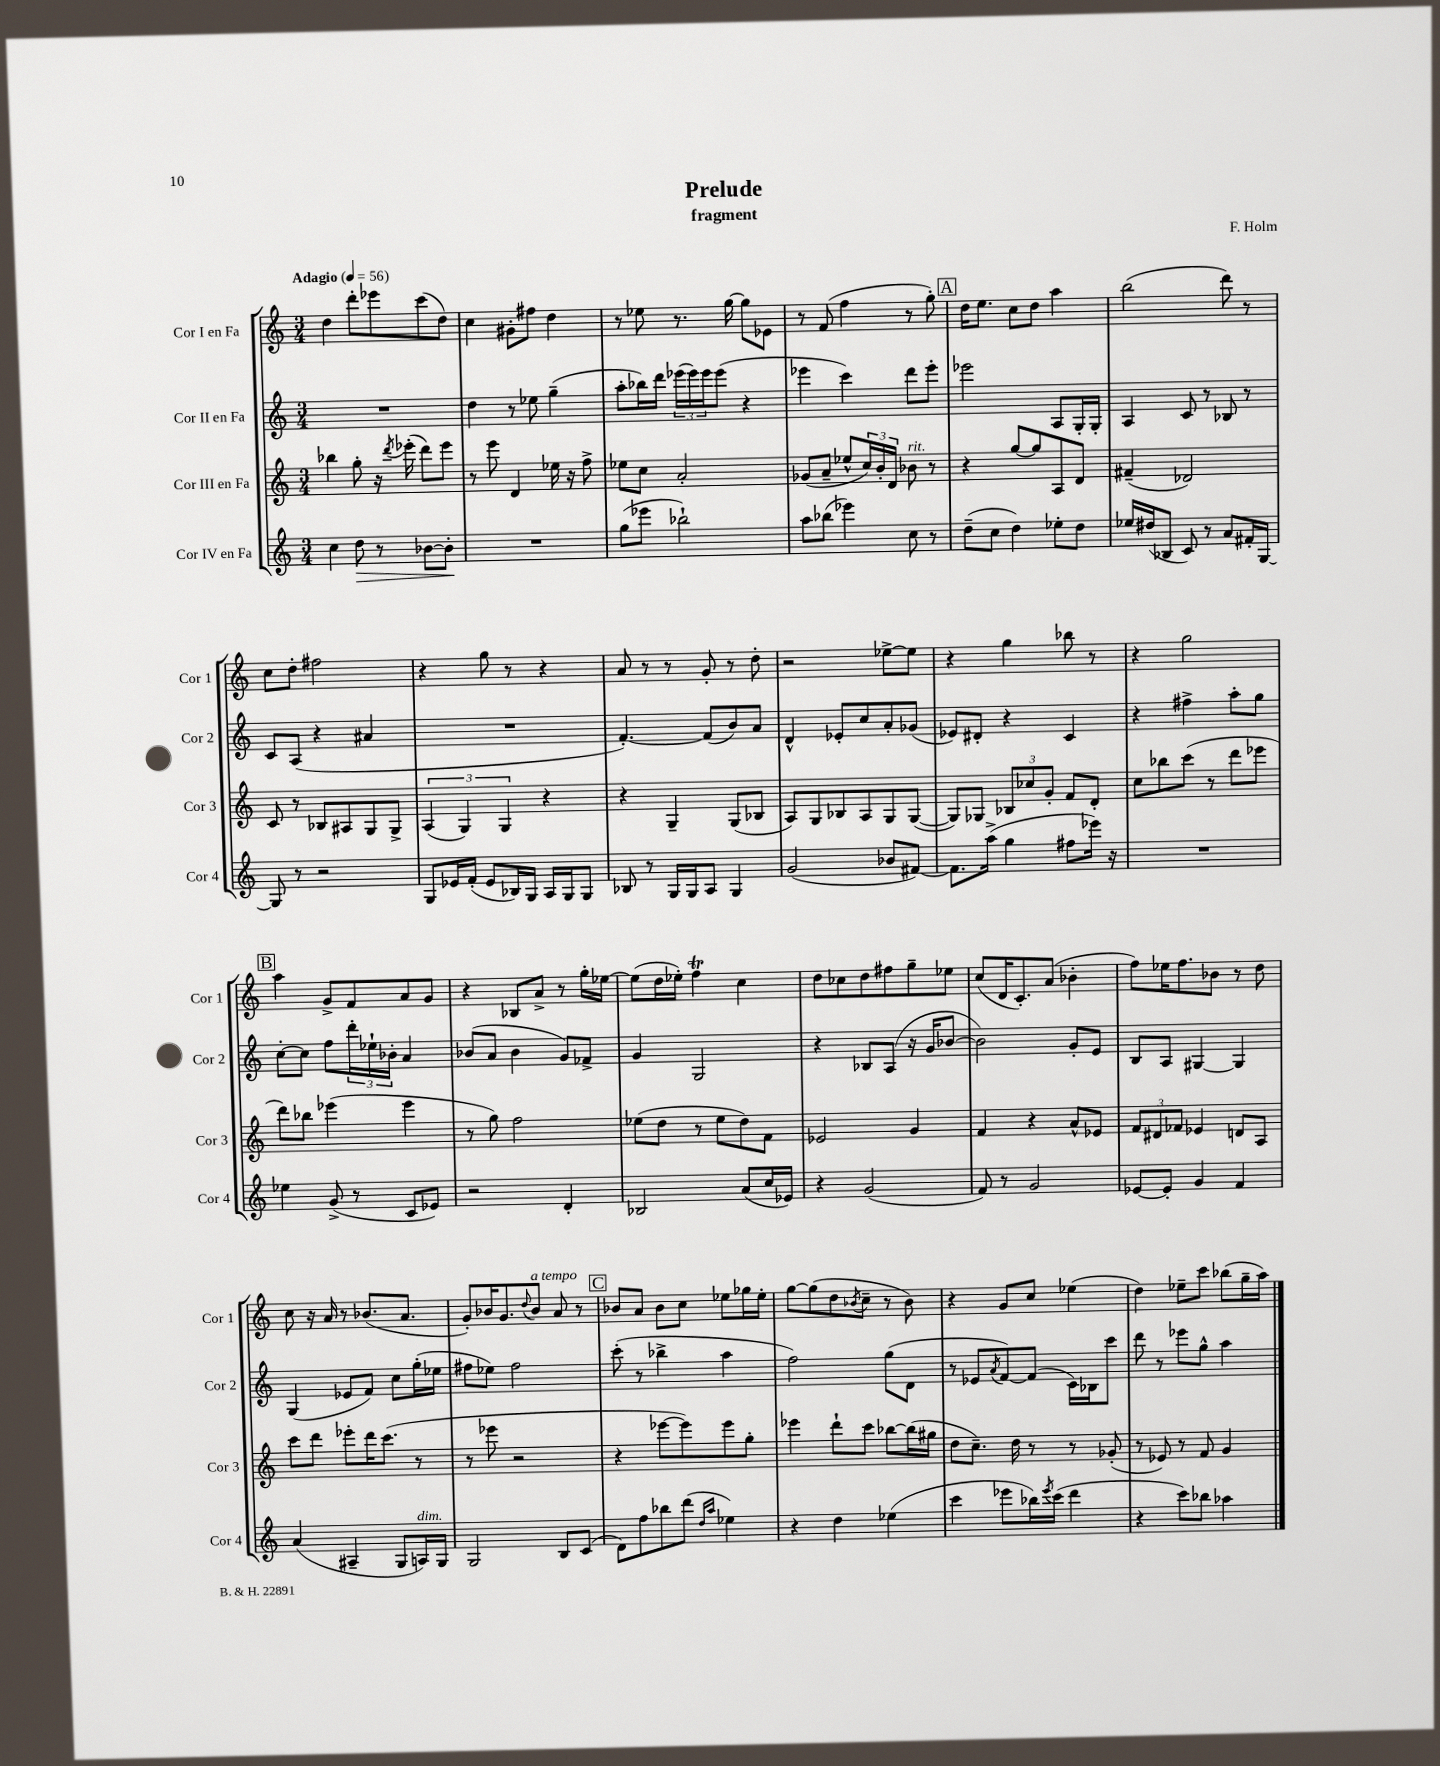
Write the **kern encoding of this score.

**kern	**kern	**kern	**kern
*staff4	*staff3	*staff2	*staff1
*clefG2	*clefG2	*clefG2	*clefG2
*k[]	*k[]	*k[]	*k[]
*M3/4	*M3/4	*M3/4	*M3/4
*MM56	*MM56	*MM56	*MM56
4cc	4bb-	2.r	4dd
8dd	8gg'	.	8ddd'
8r	16r	.	8eee-
.	8qddd	.	.
.	(16eee-'	.	.
[8b-	8ddd)	.	(8ccc
8b-']	8eee-	.	8dd)
=	=	=	=
2.r	8r	4dd	4cc
.	8eee	.	.
.	4d	8r	8g#'
.	.	8ee-	8ff#
.	16ee-	(4gg~	4dd
.	16r	.	.
.	8ff^	.	.
=	=	=	=
(8gg	8ee-	8aa'	8r
8eee-	8cc	16bb-)	8ee-
.	.	16ddd	.
2bb-`)	2a'	(24eee-	8.r
.	.	24eee-)	.
.	.	24eee-	.
.	.	(8eee-	.
.	.	.	[16gg
.	.	4r	8gg]
.	.	.	8e-
=	=	=	=
8aa	(8g-	4eee-	8r
(8bb-	8a~	.	(8f
4eee-)	8ee-^^	4ccc)	4ff
.	24cc)	.	.
.	24b'	.	.
.	24d	.	.
8cc	8b-	8ddd	8r
8r	8r	8eee-'	8gg')
=	=	=	=
(8dd~	4r	2eee-	16dd
.	.	.	8.ee
8cc	.	.	.
4dd)	[8gg	.	8cc
.	8gg]	.	8dd
8ee-'	8A	8A	4aa
8dd	8d	16G'	.
.	.	16G'	.
=	=	=	=
16ee-	(4f#~	4A	(2bb
(16dd#	.	.	.
8B-	.	.	.
8c)	2d-)	8c	.
8r	.	8r	.
8a	.	8B-	8ddd)
16f#'	.	8r	8r
[16G	.	.	.
=	=	=	=
8G]	8c	8c	8cc
8r	8r	(8A	8dd'
2r	8B-	4r	2ff#
.	8A#	.	.
.	8G	4a#	.
.	8G^	.	.
=	=	=	=
8G	(6A	2.r	4r
16e-	.	.	.
.	6G)	.	.
(16f'	.	.	.
8e-	.	.	8gg
.	6G	.	.
16B-)	.	.	8r
16G	.	.	.
16A	4r	.	4r
16G	.	.	.
8G	.	.	.
=	=	=	=
8B-	4r	[4.f')	8a
8r	.	.	8r
16G	4G~	.	8r
16G	.	.	.
8A	.	(8f]	8g'
4G	(8G	8b)	8r
.	8B-	8a	8dd'
=	=	=	=
(2g	8A)	4d^^	2r
.	8G	.	.
.	8B-	8e-'	.
.	8A	8cc	.
8b-	8G	8a'	[8ee-^
[8f#)	([8G	(8g-	8ee-]
=	=	=	=
8.f#]	8G])	8e-)	4r
.	8G-	8d#'	.
(16aa^	.	.	.
4gg	12B-	4r	4gg
.	12cc-	.	.
.	12g'	.	.
8ff#	8f	4c	8bb-
16eee-)	8d'	.	8r
16r	.	.	.
=	=	=	=
2.r	8cc	4r	4r
.	8bb-	.	.
.	(8ccc	4ff#^	2gg
.	8r	.	.
.	8ddd	8aa'	.
.	8eee-	8gg	.
=	=	=	=
4ee-	8ddd)	[8cc'	4aa
.	8bb-	8cc]	.
(8g^	(4eee-	8ff	8g^
8r	.	24ddd'	8f
.	.	24ee-`	.
.	.	24b-'	.
8c	4eee-	4a	8a
8e-)	.	.	8g
=	=	=	=
2r	8r	(8b-	4r
.	8gg)	8a	.
.	2ff	4b-	8B-
.	.	.	8a^
4d'	.	8g)	8r
.	.	8f-^	16gg'
.	.	.	[16ee-
=	=	=	=
2B-	(8ee-	4g	(8ee-]
.	8dd	.	16dd
.	.	.	16ee-')
.	8r	2G	4ff
.	8ee-	.	.
(8a	8dd)	.	4cc
16cc	8f	.	.
16e-)	.	.	.
=	=	=	=
4r	2e-	4r	8dd
.	.	.	8cc-
(2g	.	8B-	8dd
.	.	(8A	8ff#
.	4g	16r	8gg~
.	.	16g	.
.	.	[8b-	8ee-
=	=	=	=
8f)	4f	2b-])	(8cc
8r	.	.	16d
.	.	.	8.c')
2g	4r	.	.
.	.	.	(8a
.	8a^^	8g'	4b-'
.	8e-	8e	.
=	=	=	=
[8e-	12f	8B	8ff)
.	12d#	.	.
8e-']	.	8A	16ee-
.	12f-	.	.
.	.	.	8.ff
4g	4e-	[4G#	.
.	.	.	8b-
4f	8d	4G#]	8r
.	8A	.	8dd
=	=	=	=
(4a	8ccc	(4G	8cc
.	8ddd	.	16r
.	.	.	16a
4A#~	8eee-'	8e-	8r
.	16ddd	8f)	(8.b-
.	(8.ccc	.	.
8G	.	8cc	.
.	.	.	8.a
16A)	8r	(16gg'	.
16G	.	16ee-	.
=	=	=	=
2G	8r	8ff#	8g')
.	8eee-	8ee-)	16b-
.	.	.	8.g
.	2r	2ff#	.
.	.	.	8qqdd
.	.	.	8b-
8B	.	.	8a
(8c	.	.	8r
=	=	=	=
8d)	4r	(8ccc'	8b-
8ff	.	8r	8a
8bb-	[8eee-	4bb-^	8b-
(8ddd	8eee-])	.	8cc
16qqdd	.	.	.
16qqaa	.	.	.
4ee-)	8eee-	4aa	8ee-
.	8gg'	.	16gg-
.	.	.	16ee-'
=	=	=	=
4r	4eee-	2ff)	[8gg
.	.	.	(8gg]
4dd	8ddd`	.	8dd
.	.	.	8qb-
.	8ccc	.	8cc~
(4ee-	[8bb-	(8gg	8r
.	(16bb-]	8d	8b-)
.	16gg#	.	.
=	=	=	=
4ccc	8dd	8r	4r
.	8.cc~)	8e-	.
.	.	8qa	.
8eee-	.	[8f)	8g
.	16dd	.	.
16bb-)	8r	(8f]	8cc
8qeee-	.	.	.
(16ccc	.	.	.
4ddd	8r	16c)	(4ee-
.	.	16B-	.
.	(8g-'	8ccc	.
=	=	=	=
4r	8r	8ddd	4dd)
.	8e-)	8r	.
8ccc)	8r	8eee-	8ee-~
8bb-	8f	8gg^^	8ccc
4aa-	4g	4aa	(8bb-
.	.	.	16gg~
.	.	.	16aa)
==	==	==	==
*-	*-	*-	*-
